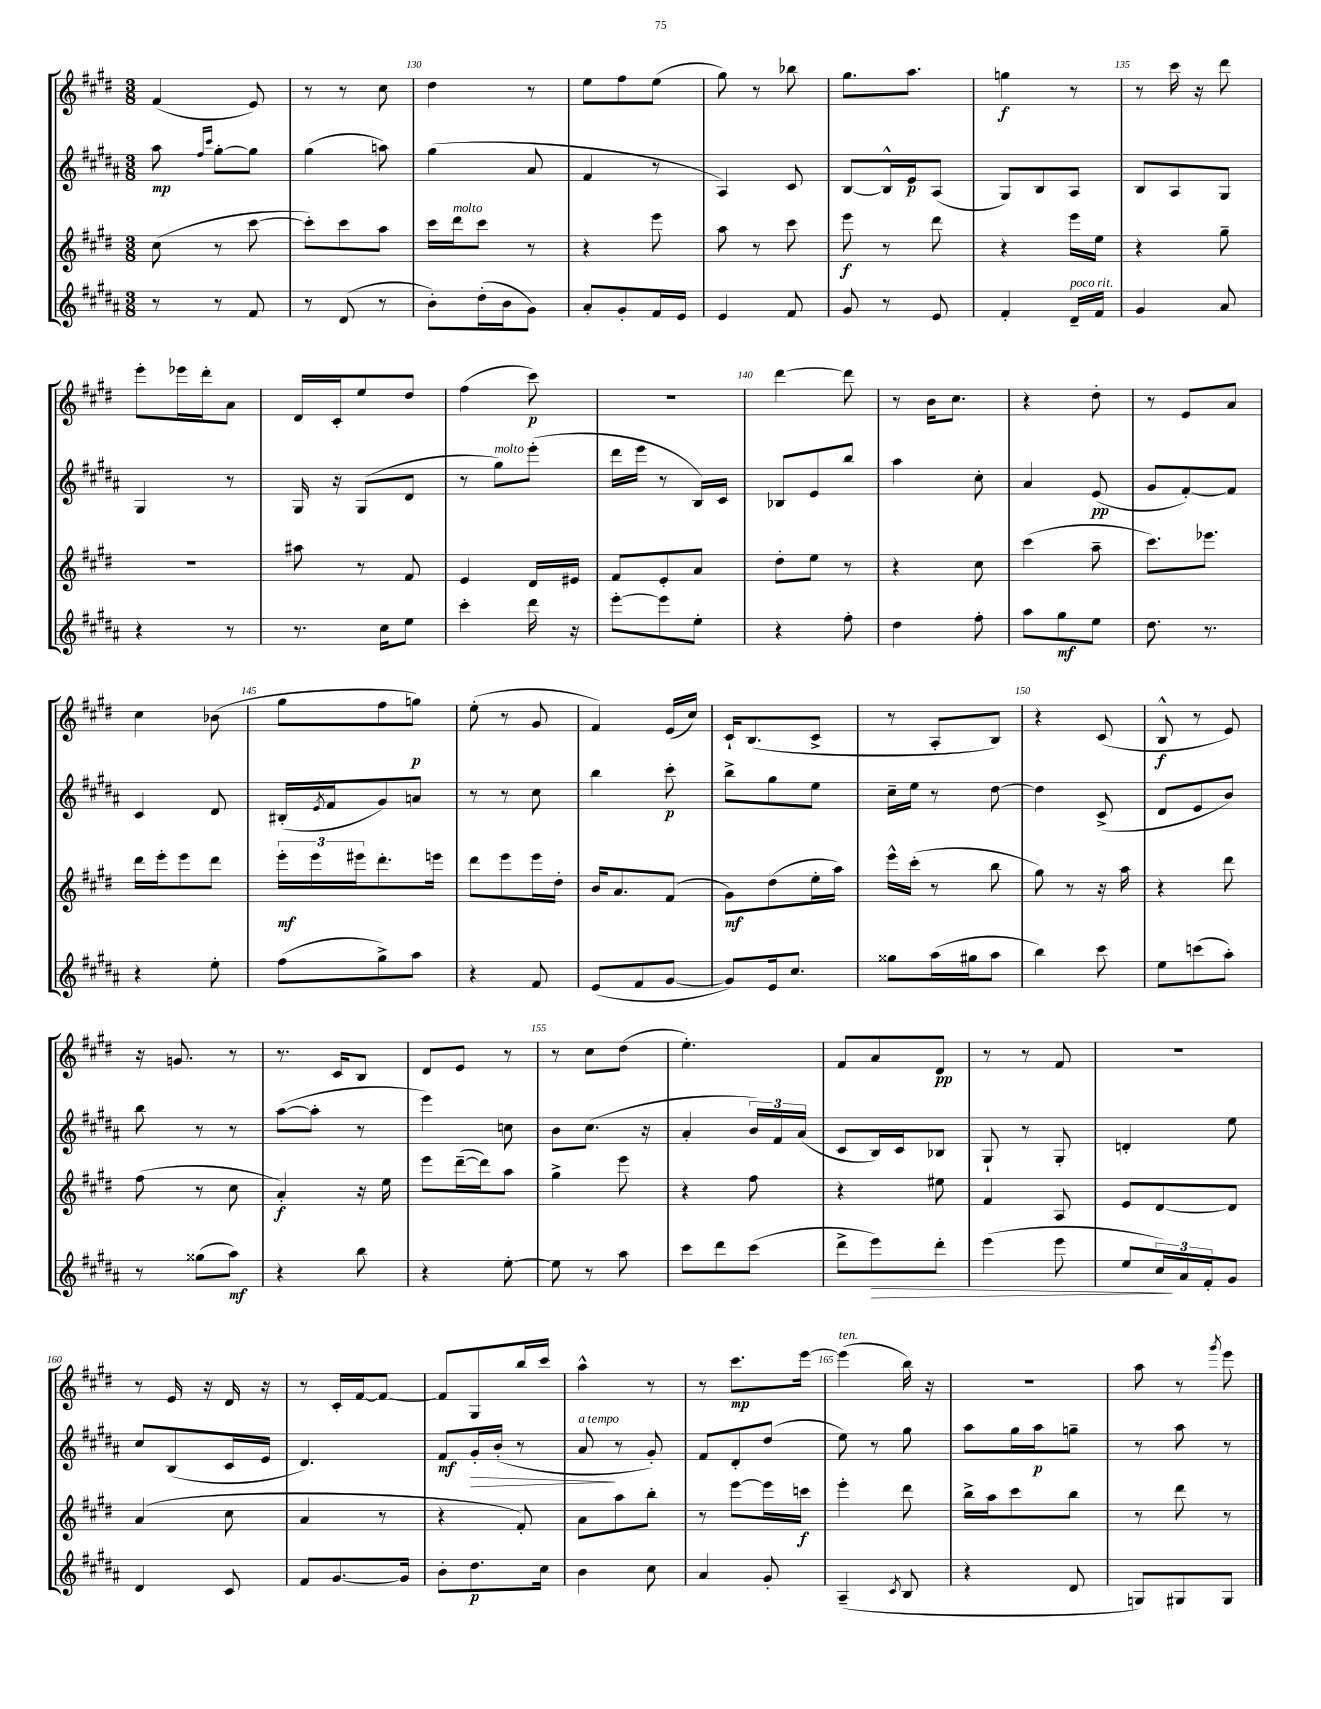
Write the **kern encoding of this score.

**kern	**kern	**kern	**kern
*staff4	*staff3	*staff2	*staff1
*clefG2	*clefG2	*clefG2	*clefG2
*k[f#c#g#d#a#]	*k[f#c#g#d#]	*k[f#c#g#d#a#]	*k[f#c#g#d#]
*M3/8	*M3/8	*M3/8	*M3/8
8r	(8cc#\	8aa#\	(4f#/
.	.	16qqff#/LL	.
.	.	16qqccc#/JJ	.
8r	8r	[8gg#'\L	.
8f#/	[8ccc#\	8gg#\]J	8e/)
=	=	=	=
8r	8ccc#'\]L)	(4gg#\	8r
(8d#/	8ccc#\	.	8r
8r	8aa\J	8aa\)	8cc#\
=	=	=	=
8b'\L)	16ccc#\LL	(4gg#\	4dd#\
.	16ddd#\J	.	.
(16dd#'\L	8ccc#\J	.	.
16b\J	.	.	.
8g#\J)	8r	8a#/	8r
=	=	=	=
8a#'/L	4r	4f#/	8ee\L
8g#'/	.	.	8ff#\
16f#/L	8eee\	8r	(8ee\J
16e/JJ	.	.	.
=	=	=	=
4e/	8aa\	4A#/)	8gg#\)
.	8r	.	8r
8f#/	8ccc#\	8c#/	8bb-\
=	=	=	=
8g#/	8eee\	[8B/L	8.gg#\L
8r	8r	16B^^/]L	.
.	.	16e/J	8.aa\J
8e/	8ddd#\	(8A#/J	.
=	=	=	=
4f#'/	4r	8G#/L)	4gg\
.	.	8B/	.
16d#~/LL	16eee\LL	8A#/J	8r
16f#/JJ	16ee\JJ	.	.
=	=	=	=
4g#/	4r	8B/L	8r
.	.	8A#/	16ccc#\
.	.	.	16r
8a#/	8gg#~\	8G#/J	8ddd#\
=	=	=	=
4r	4.r	4G#/	8eee'\L
.	.	.	16eee-\L
.	.	.	16ddd#'\J
8r	.	8r	8a\J
=	=	=	=
8.r	8aa#\	16G#/	16d#/LL
.	.	16r	16c#'/J
.	8r	(8G#/L	8ee/
16cc#\LK	.	.	.
8ee\J	8f#/	8d#/J	8dd#/J
=	=	=	=
4ccc#'\	4e/	8r	(4ff#\
.	.	8gg#\L)	.
16ddd#\	16d#/LL	(8eee'\J	8ccc#\)
16r	16e#/JJ	.	.
=	=	=	=
[8eee'\L	8f#/L	16ddd#\LL	4.r
.	.	16eee\JJ	.
8eee\]	8e'/	8r	.
8ee'\J	8a/J	16B/LL)	.
.	.	16c#/JJ	.
=	=	=	=
4r	8dd#'\L	8B-/L	[4ddd#\
.	8ee\J	8e/	.
8ff#'\	8r	8bb/J	8ddd#\]
=	=	=	=
4dd#\	4r	4aa#\	8r
.	.	.	16b\LK
.	.	.	8.cc#\J
8ff#'\	8cc#\	8cc#'\	.
=	=	=	=
8aa#\L	(4ccc#\	4a#/	4r
8gg#\	.	.	.
8ee\J	8aa~\	(8e/	8dd#'\
=	=	=	=
8.dd#\	8.ccc#\L)	8g#/L	8r
.	.	[8f#'/)	8e/L
8.r	8.eee-\J	.	.
.	.	8f#/]J	8a/J
=	=	=	=
4r	16ddd#\LL	4c#/	4cc#\
.	16eee'\J	.	.
.	8eee\	.	.
8ee'\	8ddd#\J	8d#/	(8b-\
=	=	=	=
(8ff#\L	24eee'\LL	(16B#'/LL	8gg#\L
.	24eee\	.	.
.	.	8qe/	.
.	.	16f#/J	.
.	24eee#\J	.	.
8gg#^\)	8.ddd#'\	8g#/)	8ff#\
8aa#\J	.	8a/J	8gg\J)
.	16eee\Jk	.	.
=	=	=	=
4r	8ddd#\L	8r	(8ee'\
.	8eee\	8r	8r
8f#/	16eee\L	8cc#\	8g#/
.	16dd#'\JJ	.	.
=	=	=	=
(8e/L	16b/LK	4bb\	4f#/)
.	8.a/	.	.
8f#/	.	.	.
[8g#/J	(8f#/J	8ccc#'\	(16e/LL
.	.	.	16cc#/JJ)
=	=	=	=
8g#/]L)	8g#\L)	8bb^\L	16c#`/LK
.	.	.	(8.B/
16e/k	(8dd#\	8gg#\	.
8.cc#/J	.	.	.
.	16ee'\L	8ee\J	8c#^/J
.	16aa\JJ)	.	.
=	=	=	=
8gg##\L	16eee^^\LL	16cc#~\LL	8r
.	(16ccc#'\JJ	16ee\JJ	.
(16aa#\L	8r	8r	8A'/L
16gg#\J	.	.	.
8aa#\J	8bb\	[8dd#\	8B/J)
=	=	=	=
4bb\)	8gg#\)	4dd#\]	4r
.	8r	.	.
8ccc#\	16r	(8c#^/	(8c#/
.	16aa\	.	.
=	=	=	=
8ee\L	4r	8d#/L	8B^^/
(8ccc\	.	8e/	8r
8aa#'\J)	8ddd#\	8b/J)	8e/)
=	=	=	=
8r	(8ff#\	8bb\	16r
.	.	.	8.g/
(8gg##\L	8r	8r	.
8aa#\J)	8cc#\	8r	8r
=	=	=	=
4r	4a'/)	([8aa#\L	8.r
.	.	8aa#'\]J	.
.	.	.	16c#/LK
8bb\	16r	8r	8B/J
.	16ee\	.	.
=	=	=	=
4r	8eee\L	4eee\)	8d#/L
.	([16ddd#~\L	.	8e/J
.	16ddd#\]J)	.	.
[8ee'\	8aa\J	8cc\	8r
=	=	=	=
8ee\]	4gg#^\	8b\L	8r
8r	.	(8.cc#\J	8cc#\L
8aa#\	8eee\	.	(8dd#\J
.	.	16r	.
=	=	=	=
8ccc#\L	4r	4a#'/	4.ee'\)
8ddd#\	.	.	.
(8ccc#\J	8ff#\	24b/LL)	.
.	.	24f#/	.
.	.	(24a#/JJ	.
=	=	=	=
8ddd#^\L	4r	8c#/L	8f#/L
8eee\)	.	16B/L)	8a/
.	.	16c#/J	.
8ddd#'\J	8ee#\	8B-/J	8d#/J
=	=	=	=
(4eee\	4f#/	8G#`/	8r
.	.	8r	8r
8eee\	8A/	8G#'/	8f#/
=	=	=	=
8ee/L	8e/L	4d'/	4.r
24cc#/L)	[8d#/	.	.
24a#/	.	.	.
24f#'/J	.	.	.
8g#/J	8d#/]J	8ee\	.
=	=	=	=
4d#/	(4a/	8cc#/L	8r
.	.	(8B/	16e/
.	.	.	16r
8c#/	8cc#\	16c#/L	16d#/
.	.	16e/JJ	16r
=	=	=	=
8f#/L	4a/	4.d#/)	8r
[8.g#/	.	.	16c#'/LL
.	.	.	[16f#/J
.	8r	.	8f#/_J
16g#/]Jk	.	.	.
=	=	=	=
8b'\L	4r	8f#/L	8f#/]L
8.dd#\	.	16g#'/L	8G#/
.	.	(16b'/JJ	.
.	8f#'/)	8r	16bb/L
16cc#\Jk	.	.	16ccc#/JJ
=	=	=	=
4b\	8a\L	8a#/	4aa^^\
.	8aa\	8r	.
8cc#\	8bb'\J	8g#'/)	8r
=	=	=	=
4a#/	8r	8f#/L	8r
.	[8eee\L	8d#'/	8.ccc#\L
8g#'/	16eee\]L	(8dd#/J	.
.	16ccc\JJ	.	[16eee\Jk
=	=	=	=
(4A#~/	4eee'\	8ee\)	(4eee\]
.	.	8r	.
8qc#/	.	.	.
8B/	8ddd#\	8gg#\	16bb\)
.	.	.	16r
=	=	=	=
4r	16bb^\LL	8aa#\L	4.r
.	16aa\J	.	.
.	8ccc#\	16gg#\L	.
.	.	16aa#\J	.
8d#/	8bb\J	8gg~\J	.
=	=	=	=
8G/L)	8r	8r	8aa\
8G#/	8ddd#\	8aa#\	8r
.	.	.	8qggg#/
8G#/J	8r	8r	8eee\
==	==	==	==
*-	*-	*-	*-
